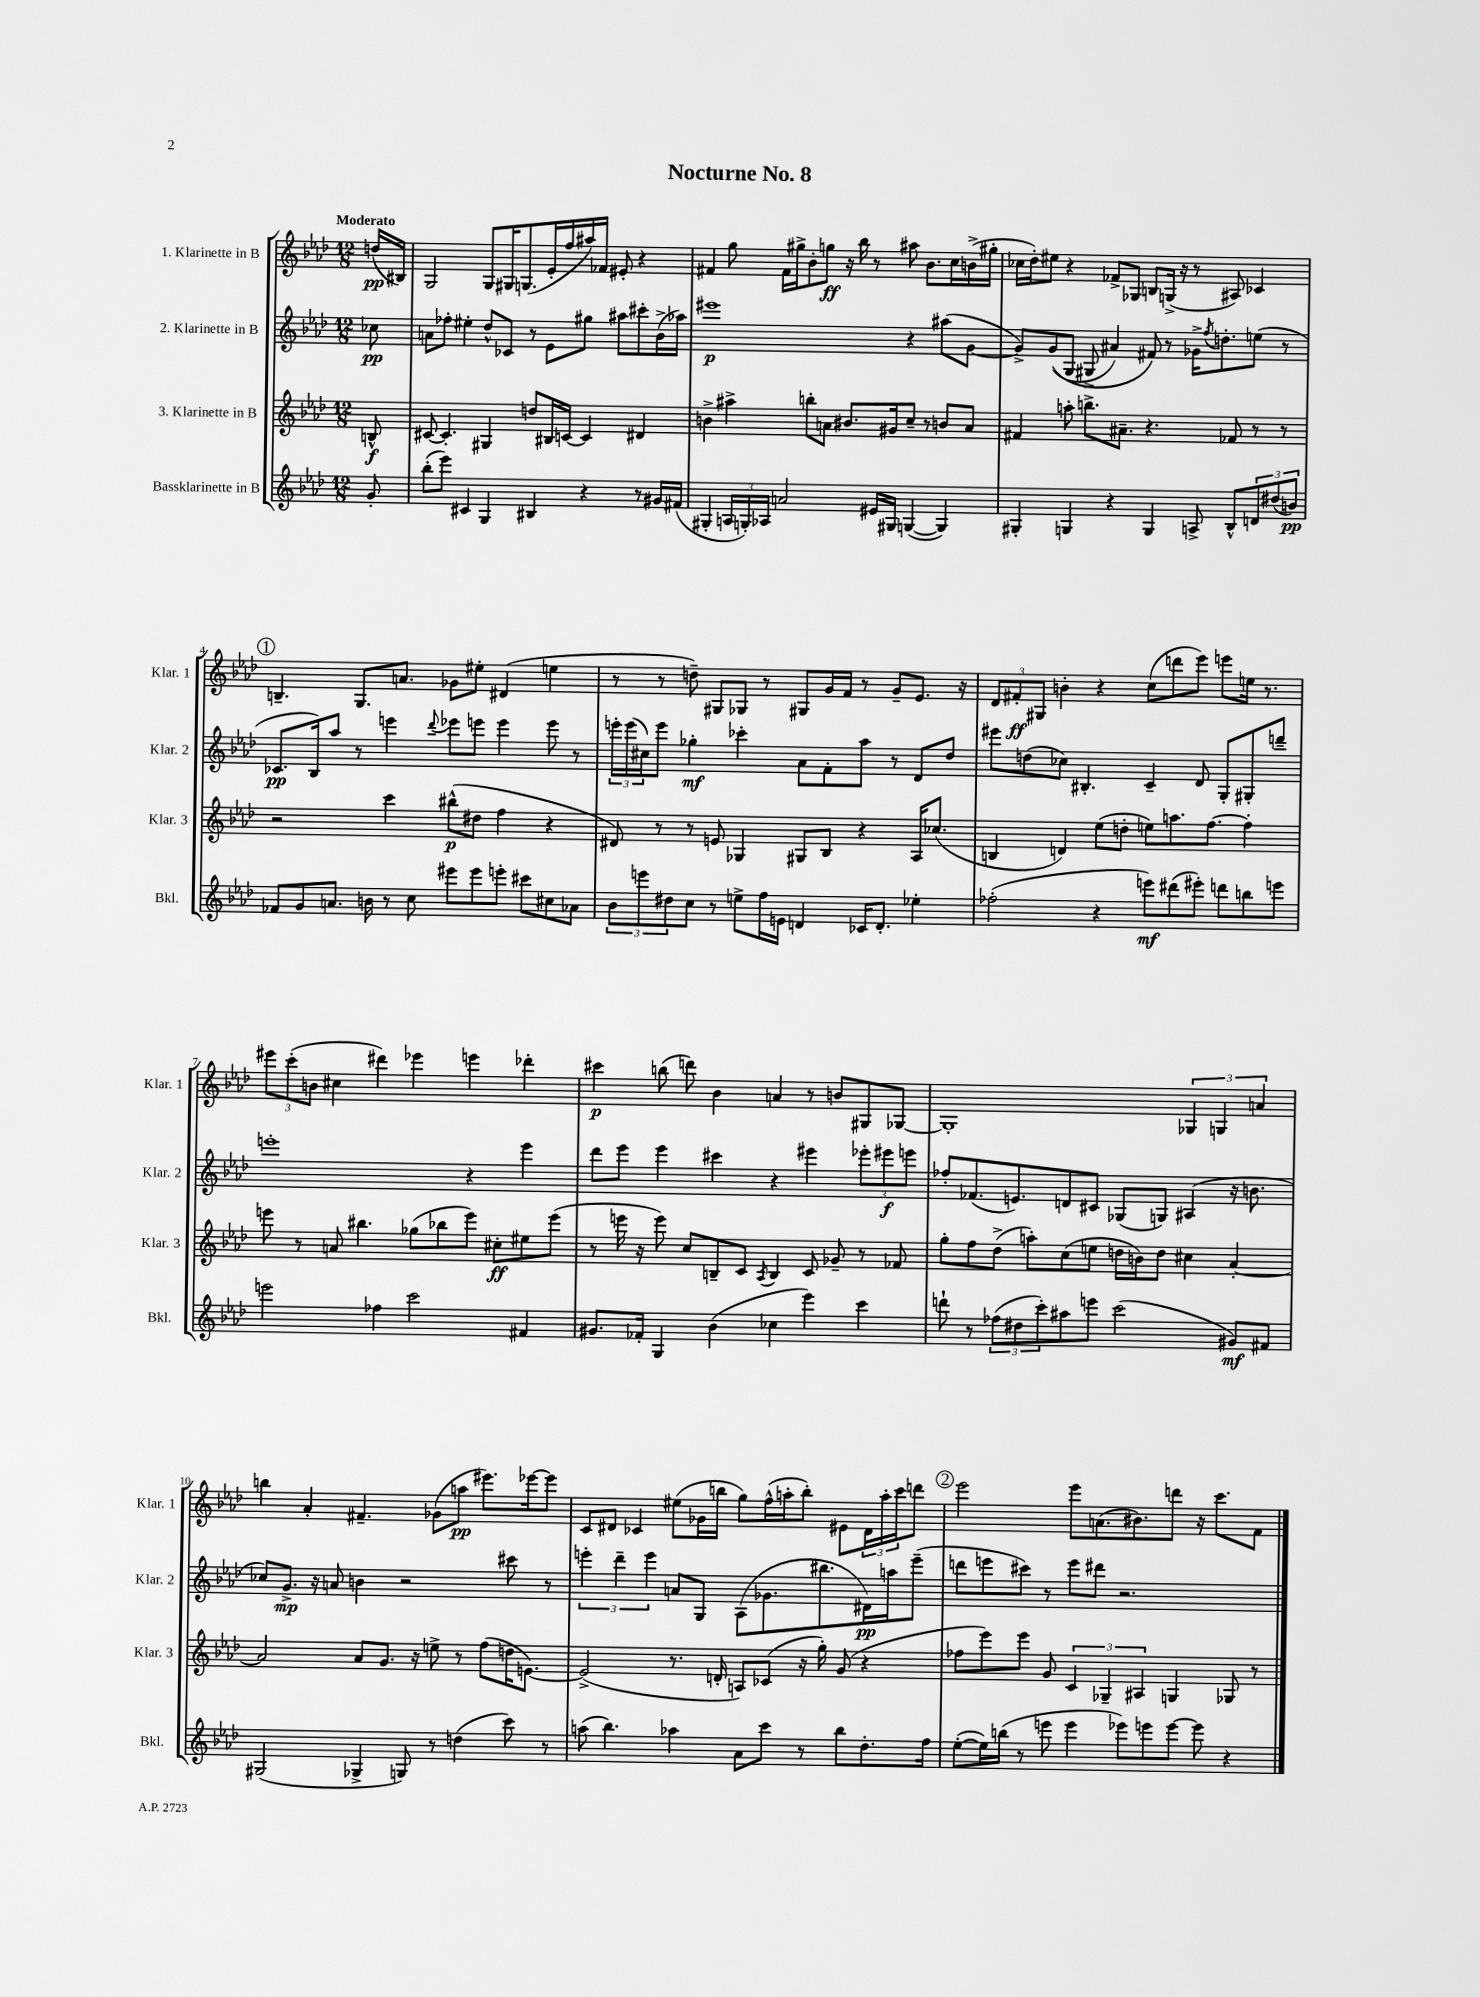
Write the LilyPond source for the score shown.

\header { title = "Nocturne No. 8" }
<<
\new StaffGroup <<
\new Staff = "s0" \with { instrumentName = "1. Klarinette in B" shortInstrumentName = "Klar. 1" } {
    \clef treble \key aes \major \numericTimeSignature \time 12/8 \partial 8 \tempo "Moderato"
    d''16\pp( bis16) |
    g2 g8 gis16 g8.( ees'16-. f''16 ais''16) fes'16 eis'8-. r4 |
    fis'4 g''8 fis'16 gis''16-> bes'8-. g''8\ff r16 bes''16 r8 ais''8 bes'8. c''16 b'16->( gis''16-. |
    ces''16 des''16-.) eis''8 r4 fes'8-> ges8 b8 g16->( r16 r8 ais8) ces'4 |
    \mark \markup { \circle "1" } b4.-- g8. a'8. ges'8 eis''8-. dis'4( e''4 |
    r8 r8 d''8--) gis8 ges8 r8 gis8 g'16 f'16 r8 g'8-- ees'8. r16 |
    \tuplet 3/2 { des'8 fis'8-.\ff gis8 } b'4-. r4 c''8( d'''8 ees'''8) e'''8 e''16 r8. |
    \tuplet 3/2 { eis'''8 c'''8-.( b'8 } cis''4 dis'''4) ees'''4 e'''4 des'''4-. |
    cis'''4\p b''8( d'''8) bes'4 a'4 r8 b'8 gis8 ges8~ |
    ges1-. \tuplet 3/2 { ges4 g4 a'4 } |
    b''4 aes'4-. fis'4.-- ges'8( a''8\pp eis'''8.) ees'''16~ ees'''8 |
    c'8 dis'8 ces'4 eis''8( ges'16 b''16 g''8) f''16-^( a''16-. b''8-.) eis'8 \tuplet 3/2 { dis'16 a''16-. c'''16 } d'''8 |
    \mark \markup { \circle "2" } ees'''2 ees'''8 a'8.( bis'8.) d'''8 r16 c'''8. f'8 \bar "|." |
}
\new Staff = "s1" \with { instrumentName = "2. Klarinette in B" shortInstrumentName = "Klar. 2" } {
    \clef treble \key aes \major \numericTimeSignature \time 12/8 \partial 8
    ces''8\pp |
    a'8 fes''8-. eis''4-. des''8-^ ces'8 r8 ees'8 gis''8 ais''8 cis'''8-. bes'16->( aes''16) |
    eis'''1\p r4 ais''8( g'8~ |
    g'8->) g'8(\( g8 gis8-> ais'4) fis'8\) r8 ges'16-> \acciaccatura { f''8 } d''8.-. e''8( r8 |
    \mark \markup { \circle "1" } ces'8.\pp bes16) aes''8 r8 e'''4 \appoggiatura { des'''8 } ees'''8 e'''8 e'''4 e'''8 r8 |
    \tuplet 3/2 { e'''16-. e'''16( cis''16) } e'''8 ges''4-.\mf ces'''4-. aes'8 f'8-. aes''8 r8 des'8 des''8 |
    eis'''8 d''8( ces''8) bis4.-. c'4-- des'8 g8-. gis8-. d'''8-- |
    e'''1-. r4 e'''4 |
    des'''8 ees'''8 ees'''4 cis'''4 r4 eis'''4 \tuplet 3/2 { ees'''8-. eis'''8\f e'''8 } |
    fes''8-. fes'8.( e'8.) d'8 cis'8 ges8( g8) ais4( r16 b'8. |
    ces''8) g'8.->\mp r16 a'8 b'4 r2 cis'''8 r8 |
    \tuplet 3/2 { e'''4-. des'''4-- e'''4 } a'8 g8 aes8( ges'8. bis''8. dis'16\pp) a''16 e'''8--( |
    \mark \markup { \circle "2" } d'''8 e'''8 cis'''8) r8 e'''8 dis'''8 r2. \bar "|." |
}
\new Staff = "s2" \with { instrumentName = "3. Klarinette in B" shortInstrumentName = "Klar. 3" } {
    \clef treble \key aes \major \numericTimeSignature \time 12/8 \partial 8
    b8-^\f |
    cis'8~ cis'4.-. gis4 d''8 bis16 c'16~ c'4 dis'4 |
    b'4-> ais''4-> b''8-. a'8 bis'8. gis'16 c''8-- r8 b'8 a'8 |
    fis'4 a''8-. b''8.-> ais'8.-- r4. fes'8 r8 r8 |
    \mark \markup { \circle "1" } r2 c'''4 bis''8-^\p( dis''8 f''4 r4 |
    dis'8) r8 r8 e'8 ges4 gis8 bes8 r4 aes16 ces''8.( |
    b4 d'4) ees''8( d''8-. e''8) a''8. f''8.~ f''4-. |
    e'''8 r8 a'8 bis''4. ges''8( bes''8 e'''8) cis''8-.\ff eis''8 e'''8( |
    r8 e'''16 r16 e'''8) c''8 b8-- c'8 \acciaccatura { aes8 } b4 c'8 ges'8-- r8 fes'8 |
    g''8-. f''8 des''8->( a''8-.) c''8( e''8 d''16 b'16) d''8 cis''4 aes'4~-. |
    aes'2 aes'8 g'8. r16 e''8-> r8 f''8( d''16 e'8.~) |
    e'2->( r8. d'16-. a8) ces'8( r16 g''16-.) g'8( r4 |
    \mark \markup { \circle "2" } fes''8 ees'''8) ees'''8 g'8 \tuplet 3/2 { c'4 ges4-- ais4 } g4 ges8 r8 \bar "|." |
}
\new Staff = "s3" \with { instrumentName = "Bassklarinette in B" shortInstrumentName = "Bkl." } {
    \clef treble \key aes \major \numericTimeSignature \time 12/8 \partial 8
    g'8-. |
    bes''8-.( ees'''8) cis'4 g4 bis4 r4 r8 gis'16 fis'16( |
    gis4-. \tuplet 3/2 { a16 g16-.) aes16 } a'2 eis'16 gis16 g4~( g4) |
    gis4-. g4 r4 g4 a8-> bes8-^ \tuplet 3/2 { d'8 dis''8( b'8\pp) } |
    \mark \markup { \circle "1" } fes'8 g'8 a'8. b'16 r8 c''8 eis'''8 eis'''8 e'''8-. cis'''8 cis''8 aes'8 |
    \tuplet 3/2 { bes'8 e'''8 dis''8 } c''8 r8 e''8-> f''16 e'16 d'4 ces'16 d'8.-. ees''4-. |
    fes''2-.( r4 e'''8\mf) dis'''8( eis'''8-.) d'''8 b''8 e'''8 |
    e'''2 fes''4 c'''2 fis'4 |
    gis'8. fes'16-. g4 bes'4( ces''4 ees'''4) c'''4 |
    d'''8-! r8 \tuplet 3/2 { fes''8( dis''8 c'''8-.) } ais''8 e'''8 c'''2( gis'8\mf) fis'8 |
    gis2( ges4-> g8) r8 d''4( c'''8) r8 |
    a''8( bes''4.) aes''4 aes'8 c'''8 r8 bes''8 des''8.-. f''16 |
    \mark \markup { \circle "2" } ees''8~-.( ees''16) b''16( r8 e'''8 e'''4 ees'''8) e'''8 e'''8~ e'''8 r4 \bar "|." |
}
>>
>>
